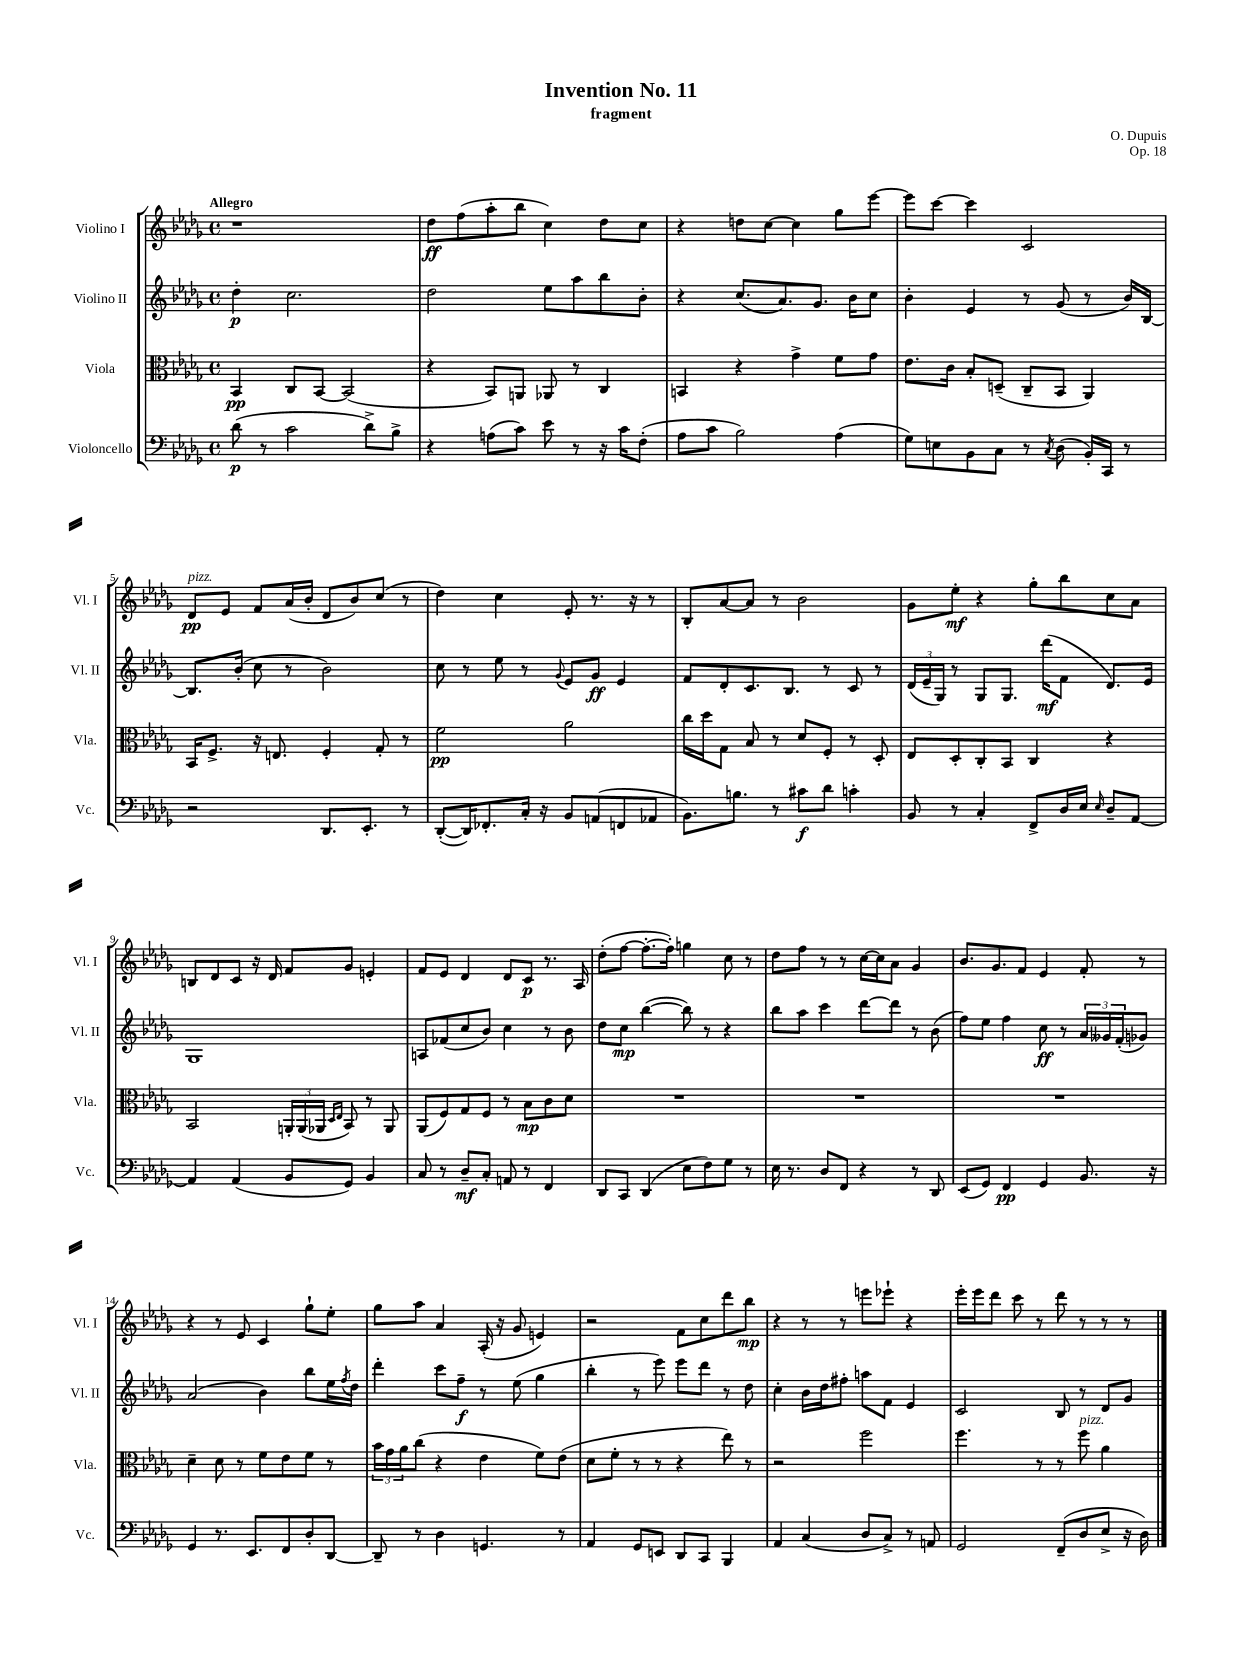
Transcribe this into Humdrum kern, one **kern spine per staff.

**kern	**dynam	**kern	**dynam	**kern	**dynam	**kern	**dynam
*part4	*part4	*part3	*part3	*part2	*part2	*part1	*part1
*staff4	*staff4	*staff3	*staff3	*staff2	*staff2	*staff1	*staff1
*I"Violoncello	*	*I"Viola	*	*I"Violino II	*	*I"Violino I	*
*I'Vc.	*	*I'Vla.	*	*I'Vl. II	*	*I'Vl. I	*
*clefF4	*	*clefC3	*	*clefG2	*	*clefG2	*
*k[b-e-a-d-g-]	*	*k[b-e-a-d-g-]	*	*k[b-e-a-d-g-]	*	*k[b-e-a-d-g-]	*
*M4/4	*	*M4/4	*	*M4/4	*	*M4/4	*
*met(c)	*	*met(c)	*	*met(c)	*	*met(c)	*
=1	=1	=1	=1	=1	=1	=1	=1
!	!	!	!	!	!	!LO:TX:a:B:t=Allegro	!
(8d-\	p	4BB-/	pp	4dd-'\	p	1r	.
8r	.	.	.	.	.	.	.
2c\	.	8C/L	.	2.cc\	.	.	.
.	.	[8BB-/J	.	.	.	.	.
.	.	(2BB-/]	.	.	.	.	.
8d-^\L)	.	.	.	.	.	.	.
8B-^\J	.	.	.	.	.	.	.
=2	=2	=2	=2	=2	=2	=2	=2
4r	.	4r	.	2dd-\	.	8dd-\L	ff
.	.	.	.	.	.	(8ff\	.
(8An\L	.	8BB-/L)	.	.	.	8aa-'\	.
8c\J)	.	8AAn/J	.	.	.	8bb-\J	.
8e-\	.	8AA-X/	.	8ee-\L	.	4cc\)	.
8r	.	8r	.	8aa-\	.	.	.
16r	.	4C/	.	8bb-\	.	8dd-\L	.
16c\KL	.	.	.	.	.	.	.
(8F'\J	.	.	.	8b-'\J	.	8cc\J	.
=3	=3	=3	=3	=3	=3	=3	=3
8A-\L	.	4BBn/	.	4r	.	4r	.
8c\J	.	.	.	.	.	.	.
2B-\)	.	4r	.	(8.cc/L	.	8ddn\L	.
.	.	.	.	.	.	[8cc\J	.
.	.	.	.	8.a-/)	.	.	.
.	.	4g-^\	.	.	.	4cc\]	.
.	.	.	.	8.g-/J	.	.	.
(4A-\	.	8f\L	.	.	.	8gg-\L	.
.	.	.	.	16b-\KL	.	.	.
.	.	8g-\J	.	8cc\J	.	[8eee-\J	.
=4	=4	=4	=4	=4	=4	=4	=4
8G-\L)	.	8.e-\L	.	4b-'\	.	8eee-\L]	.
8En\	.	.	.	.	.	[8ccc\J	.
.	.	16c\Jk	.	.	.	.	.
8BB-\	.	8B-'/L	.	4e-/	.	4ccc\]	.
8C\J	.	(8Dn~/J	.	.	.	.	.
8r	.	8C~/L	.	8r	.	2c/	.
8qC/	.	.	.	.	.	.	.
(8D-\	.	8BB-/J	.	(8g-/	.	.	.
16BB-'/LL)	.	4AA-/)	.	8r	.	.	.
16CC/JJ	.	.	.	.	.	.	.
8r	.	.	.	16b-/LL)	.	.	.
.	.	.	.	[16B-/JJ	.	.	.
!!LO:LB:g=z
=5	=5	=5	=5	=5	=5	=5	=5
!	!	!	!	!	!	!LO:TX:a:i:t=pizz.	!
2r	.	16BB-/KL	.	8.B-/L]	.	8d-/L	pp
.	.	8.F^/J	.	.	.	.	.
.	.	.	.	.	.	8e-/J	.
.	.	.	.	(16b-'/Jk	.	.	.
.	.	16r	.	8cc\	.	8f/L	.
.	.	8.En/	.	.	.	.	.
.	.	.	.	8r	.	(16a-/L	.
.	.	.	.	.	.	16b-'/JJ	.
8.DD-/L	.	4F'/	.	2b-\)	.	8d-/L	.
.	.	.	.	.	.	8b-/)	.
8.EE-'/J	.	.	.	.	.	.	.
.	.	8G-'/	.	.	.	(8cc/J	.
8r	.	8r	.	.	.	8r	.
=6	=6	=6	=6	=6	=6	=6	=6
([8DD-'/L	.	2f\	pp	8cc\	.	4dd-\)	.
16DD-/K])	.	.	.	8r	.	.	.
8.FF-X'/	.	.	.	.	.	.	.
.	.	.	.	8ee-\	.	4cc\	.
16C'/Jk	.	.	.	8r	.	.	.
16r	.	.	.	.	.	.	.
.	.	.	.	8qqg-/	.	.	.
8BB-/L	.	2a-\	.	8e-/L	.	8e-'/	.
(8AAn/	.	.	.	8g-/J	ff	8.r	.
8FFn/	.	.	.	4e-/	.	.	.
.	.	.	.	.	.	16r	.
8AA-X/J	.	.	.	.	.	8r	.
=7	=7	=7	=7	=7	=7	=7	=7
8.BB-\L)	.	16cc\LL	.	8f/L	.	8B-'/L	.
.	.	16dd-\J	.	.	.	.	.
.	.	8G-\J	.	8d-'/	.	[8a-/	.
8.Bn\J	.	.	.	.	.	.	.
.	.	8B-/	.	8.c/	.	8a-/J]	.
8r	.	8r	.	.	.	8r	.
.	.	.	.	8.B-/J	.	.	.
8c#X\L	f	8d-/L	.	.	.	2b-\	.
8d-\J	.	8F'/J	.	8r	.	.	.
4cn'\	.	8r	.	8c/	.	.	.
.	.	8D-'/	.	8r	.	.	.
=8	=8	=8	=8	=8	=8	=8	=8
8BB-/	.	8E-/L	.	(24d-/LL	.	8g-\L	.
.	.	.	.	24e-~/	.	.	.
.	.	.	.	24G-/JJ)	.	.	.
8r	.	8D-'/	.	8r	.	8ee-'\J	mf
4C'/	.	8C'/	.	8G-/L	.	4r	.
.	.	8BB-/J	.	8.G-/J	.	.	.
8FF^/L	.	4C/	.	.	.	8gg-'\L	.
.	.	.	.	(16ddd-\KL	mf	.	.
16D-/L	.	.	.	8f\J	.	8bb-\	.
16E-/JJ	.	.	.	.	.	.	.
16qqE-/	.	.	.	.	.	.	.
8D-~/L	.	4r	.	8.d-/L)	.	8cc\	.
[8AA-/J	.	.	.	.	.	8a-\J	.
.	.	.	.	16e-/Jk	.	.	.
!!LO:LB:g=z
=9	=9	=9	=9	=9	=9	=9	=9
4AA-/]	.	2BB-/	.	1G-	.	8Bn/L	.
.	.	.	.	.	.	8d-/	.
(4AA-/	.	.	.	.	.	8c/J	.
.	.	.	.	.	.	16r	.
.	.	.	.	.	.	16d-/	.
8BB-/L	.	24AAn'/LL	.	.	.	8f/L	.
.	.	(24AA/	.	.	.	.	.
.	.	24AA-X/JJ	.	.	.	.	.
.	.	16qqD-/LL	.	.	.	.	.
.	.	16qqE-/JJ	.	.	.	.	.
8GG-/J)	.	8BB-/)	.	.	.	8g-/J	.
4BB-/	.	8r	.	.	.	4en'/	.
.	.	8AA-/	.	.	.	.	.
=10	=10	=10	=10	=10	=10	=10	=10
8C/	.	(8AA-/L	.	8An/L	.	8f/L	.
8r	.	8F/)	.	(8f-X/	.	8e-/J	.
8D-~/L	mf	8G-/	.	8cc/	.	4d-/	.
8C'/J	.	8F/J	.	8b-/J)	.	.	.
8AAn/	.	8r	.	4cc\	.	8d-/L	.
8r	.	8B-\L	mp	.	.	8c/J	p
4FF/	.	8c\	.	8r	.	8.r	.
.	.	8d-\J	.	8b-\	.	.	.
.	.	.	.	.	.	16A-/	.
=11	=11	=11	=11	=11	=11	=11	=11
8DD-/L	.	1r	.	8dd-\L	.	(8dd-'\L	.
8CC/J	.	.	.	8cc\J	mp	[8ff\J	.
(4DD-/	.	.	.	([4bb-\	.	8.ff'\L_	.
.	.	.	.	.	.	16ff'\Jk])	.
8E-\L	.	.	.	8bb-\])	.	4ggn\	.
8F\)	.	.	.	8r	.	.	.
8G-\J	.	.	.	4r	.	8cc\	.
8r	.	.	.	.	.	8r	.
=12	=12	=12	=12	=12	=12	=12	=12
16E-\	.	1r	.	8bb-\L	.	8dd-\L	.
8.r	.	.	.	.	.	.	.
.	.	.	.	8aa-\J	.	8ff\J	.
8D-/L	.	.	.	4ccc\	.	8r	.
8FF/J	.	.	.	.	.	8r	.
4r	.	.	.	[8ddd-\L	.	[16cc\LL	.
.	.	.	.	.	.	16cc\J]	.
.	.	.	.	8ddd-\J]	.	8a-\J	.
8r	.	.	.	8r	.	4g-/	.
8DD-/	.	.	.	(8b-\	.	.	.
=13	=13	=13	=13	=13	=13	=13	=13
(8EE-/L	.	1r	.	8ff\L)	.	8.b-/L	.
8GG-/J)	.	.	.	8ee-\J	.	.	.
.	.	.	.	.	.	8.g-/	.
4FF/	pp	.	.	4ff\	.	.	.
.	.	.	.	.	.	8f/J	.
4GG-/	.	.	.	8cc\	ff	4e-/	.
.	.	.	.	8r	.	.	.
8.BB-/	.	.	.	24a-/LL	.	8f'/	.
.	.	.	.	24g--X/	.	.	.
.	.	.	.	(24f'/J	.	.	.
.	.	.	.	8g-X/J)	.	8r	.
16r	.	.	.	.	.	.	.
!!LO:LB:g=z
=14	=14	=14	=14	=14	=14	=14	=14
4GG-/	.	4d-~\	.	(2a-/	.	4r	.
8.r	.	8d-\	.	.	.	8r	.
.	.	8r	.	.	.	8e-/	.
8.EE-/L	.	.	.	.	.	.	.
.	.	8f\L	.	4b-\)	.	4c/	.
8FF/	.	8e-\	.	.	.	.	.
8D-'/	.	8f\J	.	8bb-\L	.	8gg-`\L	.
[8DD-/J	.	8r	.	16ee-\L	.	8ee-'\J	.
.	.	.	.	8qff/	.	.	.
.	.	.	.	16dd-\JJ	.	.	.
=15	=15	=15	=15	=15	=15	=15	=15
8DD-~/]	.	24b-\LL	.	4ddd-'\	.	8gg-\L	.
.	.	24g-\	.	.	.	.	.
.	.	24a-\J	.	.	.	.	.
8r	.	(8cc\J	.	.	.	8aa-\J	.
4D-\	.	4r	.	8ccc\L	.	4a-/	.
.	.	.	.	8ff~\J	f	.	.
4.GGn/	.	4e-\	.	8r	.	(16A-'/	.
.	.	.	.	.	.	16r	.
.	.	.	.	(8ee-\	.	8g-/	.
.	.	8f\L)	.	4gg-\	.	4en/)	.
8r	.	(8e-\J	.	.	.	.	.
=16	=16	=16	=16	=16	=16	=16	=16
4AA-/	.	8d-\L	.	4bb-'\	.	2r	.
.	.	8f'\J	.	.	.	.	.
8GG-/L	.	8r	.	8r	.	.	.
8EEn/J	.	8r	.	8eee-\)	.	.	.
8DD-/L	.	4r	.	8eee-\L	.	8f\L	.
8CC/J	.	.	.	8ddd-\J	.	8cc\	.
4BBB-/	.	8ee-\)	.	8r	.	8ddd-\	.
.	.	8r	.	8dd-\	.	8bb-\J	mp
=17	=17	=17	=17	=17	=17	=17	=17
4AA-/	.	2r	.	4cc'\	.	4r	.
(4C/	.	.	.	16b-\LL	.	8r	.
.	.	.	.	16dd-\J	.	.	.
.	.	.	.	8ff#X'\J	.	8r	.
8D-/L	.	2ff\	.	8aan\L	.	8eeen\L	.
8C^/J)	.	.	.	8f\J	.	8eee-X`\J	.
8r	.	.	.	4e-/	.	4r	.
8AAn/	.	.	.	.	.	.	.
=18	=18	=18	=18	=18	=18	=18	=18
2GG-/	.	4.ff\	.	2c/	.	16eee-'\LL	.
.	.	.	.	.	.	16eee-\J	.
.	.	.	.	.	.	8ddd-\J	.
.	.	.	.	.	.	8ccc\	.
.	.	8r	.	.	.	8r	.
(8FF~/L	.	8r	.	8B-/	.	8ddd-\	.
!	!	!LO:TX:a:i:t=pizz.	!	!	!	!	!
8D-/	.	8ff\	.	8r	.	8r	.
8E-^/J	.	4a-\	.	8d-/L	.	8r	.
16r	.	.	.	8g-/J	.	8r	.
16D-\)	.	.	.	.	.	.	.
==	==	==	==	==	==	==	==
*-	*-	*-	*-	*-	*-	*-	*-
